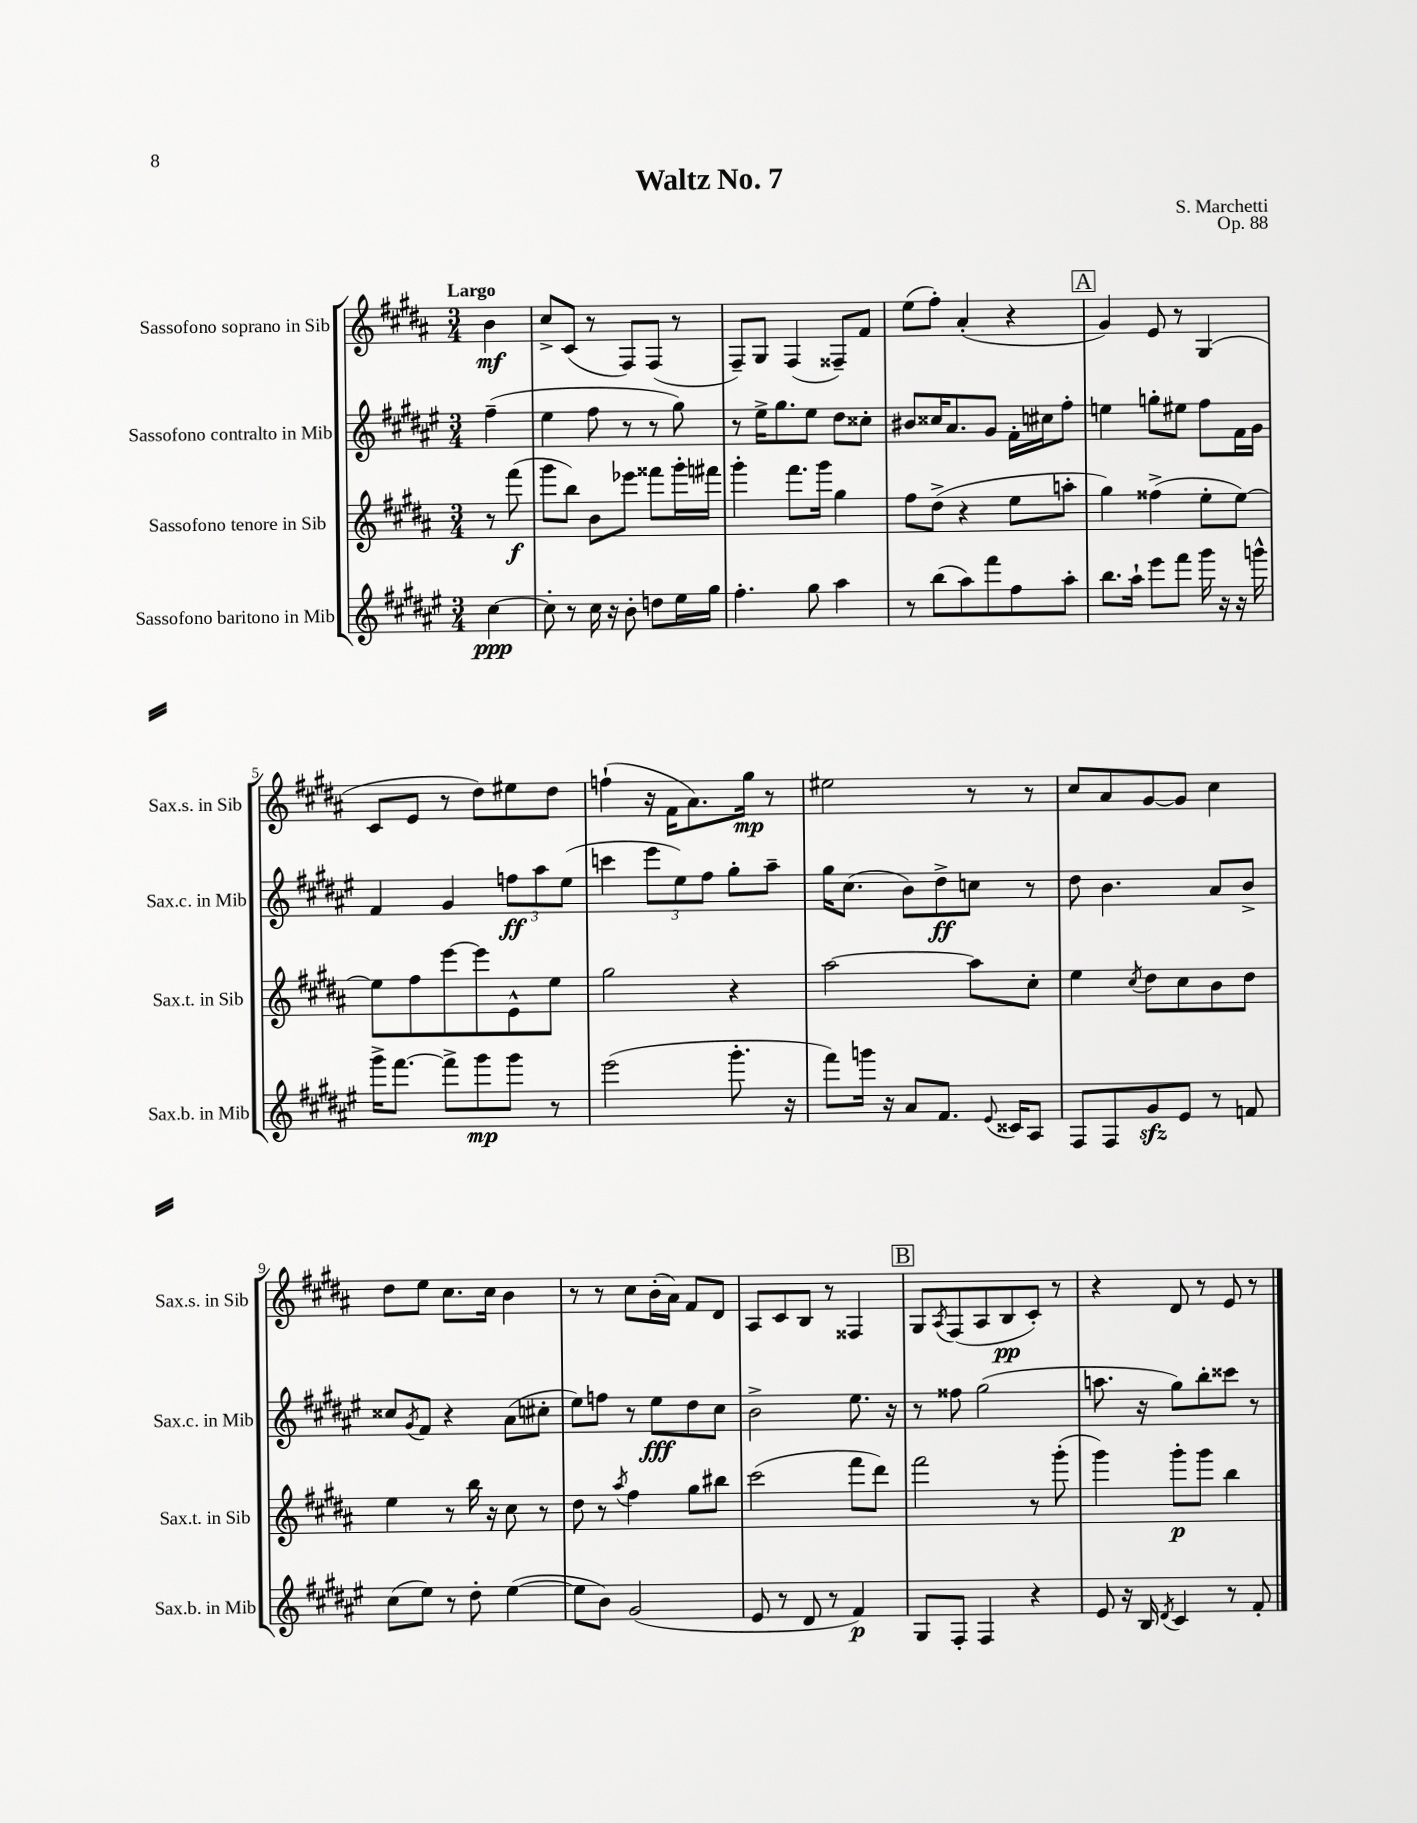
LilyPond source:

\header { title = "Waltz No. 7" composer = "S. Marchetti" opus = "Op. 88" }
<<
\new StaffGroup <<
\new Staff = "s0" \with { instrumentName = "Sassofono soprano in Sib" shortInstrumentName = "Sax.s. in Sib" } {
    \clef treble \key b \major \numericTimeSignature \time 3/4 \partial 4 \tempo "Largo"
    b'4\mf |
    cis''8-> cis'8( r8 fis8) fis8( r8 |
    fis8--) gis8 fis4( fisis8--) fis'8 |
    e''8( fis''8-.) ais'4-.( r4 |
    \mark \markup { \box "A" } gis'4) e'8 r8 gis4( |
    cis'8 e'8 r8 dis''8) eis''8 dis''8 |
    f''4-!( r16 fis'16 ais'8.) gis''16\mp r8 |
    eis''2 r8 r8 |
    cis''8 ais'8 gis'8~ gis'8 cis''4 |
    dis''8 e''8 cis''8. cis''16 b'4 |
    r8 r8 cis''8 b'16-.( ais'16) fis'8 dis'8 |
    ais8 cis'8 b8 r8 fisis4 |
    \mark \markup { \box "B" } gis8 \acciaccatura { ais8 } fis8( ais8 b8\pp cis'8-.) r8 |
    r4 dis'8 r8 e'8 r8 \bar "|." |
}
\new Staff = "s1" \with { instrumentName = "Sassofono contralto in Mib" shortInstrumentName = "Sax.c. in Mib" } {
    \clef treble \key fis \major \numericTimeSignature \time 3/4 \partial 4
    fis''4--( |
    eis''4 fis''8 r8 r8 gis''8) |
    r8 eis''16-> gis''8. eis''8 dis''8 cisis''8-. |
    bis'8 cisis''16 ais'8. gis'8 fis'16-. cis''16 fis''8-. |
    \mark \markup { \box "A" } e''4 g''8-. eis''8 fis''8 fis'16 gis'16 |
    fis'4 gis'4 \tuplet 3/2 { f''8\ff ais''8 eis''8( } |
    c'''4 \tuplet 3/2 { eis'''8 eis''8) fis''8 } gis''8-. ais''8-- |
    gis''16 cis''8.( b'8) dis''8->\ff c''8 r8 |
    dis''8 b'4. ais'8 b'8-> |
    cisis''8 \acciaccatura { gis'8 } fis'8 r4 ais'8( cis''8-. |
    eis''8) f''8 r8 eis''8\fff dis''8 cis''8 |
    b'2-> eis''8. r16 |
    \mark \markup { \box "B" } r8 fisis''8 gis''2( |
    a''8. r16 gis''8) b''8-. cisis'''8 r8 \bar "|." |
}
\new Staff = "s2" \with { instrumentName = "Sassofono tenore in Sib" shortInstrumentName = "Sax.t. in Sib" } {
    \clef treble \key b \major \numericTimeSignature \time 3/4 \partial 4
    r8 fis'''8\f( |
    gis'''8 b''8) b'8 ees'''8 fisis'''8 gis'''16-. fis'''16 |
    gis'''4-. fis'''8. gis'''16 gis''4 |
    fis''8 dis''8->( r4 e''8 a''8-. |
    \mark \markup { \box "A" } gis''4) fisis''4->( e''8-. e''8~) |
    e''8 fis''8 e'''8~ e'''8 e'8-^ e''8 |
    gis''2 r4 |
    ais''2~ ais''8 cis''8-. |
    e''4 \acciaccatura { cis''8 } dis''8 cis''8 b'8 dis''8 |
    e''4 r8 b''16 r16 cis''8 r8 |
    dis''8 r8 \acciaccatura { ais''8 } fis''4 gis''8 bis''8 |
    cis'''2( fis'''8 dis'''8) |
    \mark \markup { \box "B" } fis'''2 r8 gis'''8-.( |
    gis'''4) gis'''8-.\p gis'''8 b''4 \bar "|." |
}
\new Staff = "s3" \with { instrumentName = "Sassofono baritono in Mib" shortInstrumentName = "Sax.b. in Mib" } {
    \clef treble \key fis \major \numericTimeSignature \time 3/4 \partial 4
    cis''4~\ppp |
    cis''8-. r8 cis''16 r16 b'8-. d''8 eis''16 gis''16 |
    fis''4.-. gis''8 ais''4 |
    r8 b''8( ais''8) fis'''8 fis''8 ais''8-. |
    \mark \markup { \box "A" } b''8. ais''16-! eis'''8 fis'''8 gis'''16 r16 r16 g'''16-^ |
    gis'''16-> fis'''8.~ fis'''8-> gis'''8\mp gis'''8 r8 |
    eis'''2( gis'''8.-. r16 |
    fis'''8) g'''16 r16 ais'8 fis'8. \appoggiatura { eis'8 } cisis'16 ais8 |
    fis8 fis8 gis'8\sfz eis'8 r8 f'8 |
    cis''8( eis''8) r8 dis''8-. eis''4~( |
    eis''8 b'8) gis'2( |
    eis'8 r8 dis'8 r8 fis'4\p) |
    \mark \markup { \box "B" } gis8 fis8-. fis4 r4 |
    eis'8 r16 b16 \acciaccatura { dis'8 } cis'4 r8 fis'8-. \bar "|." |
}
>>
>>
